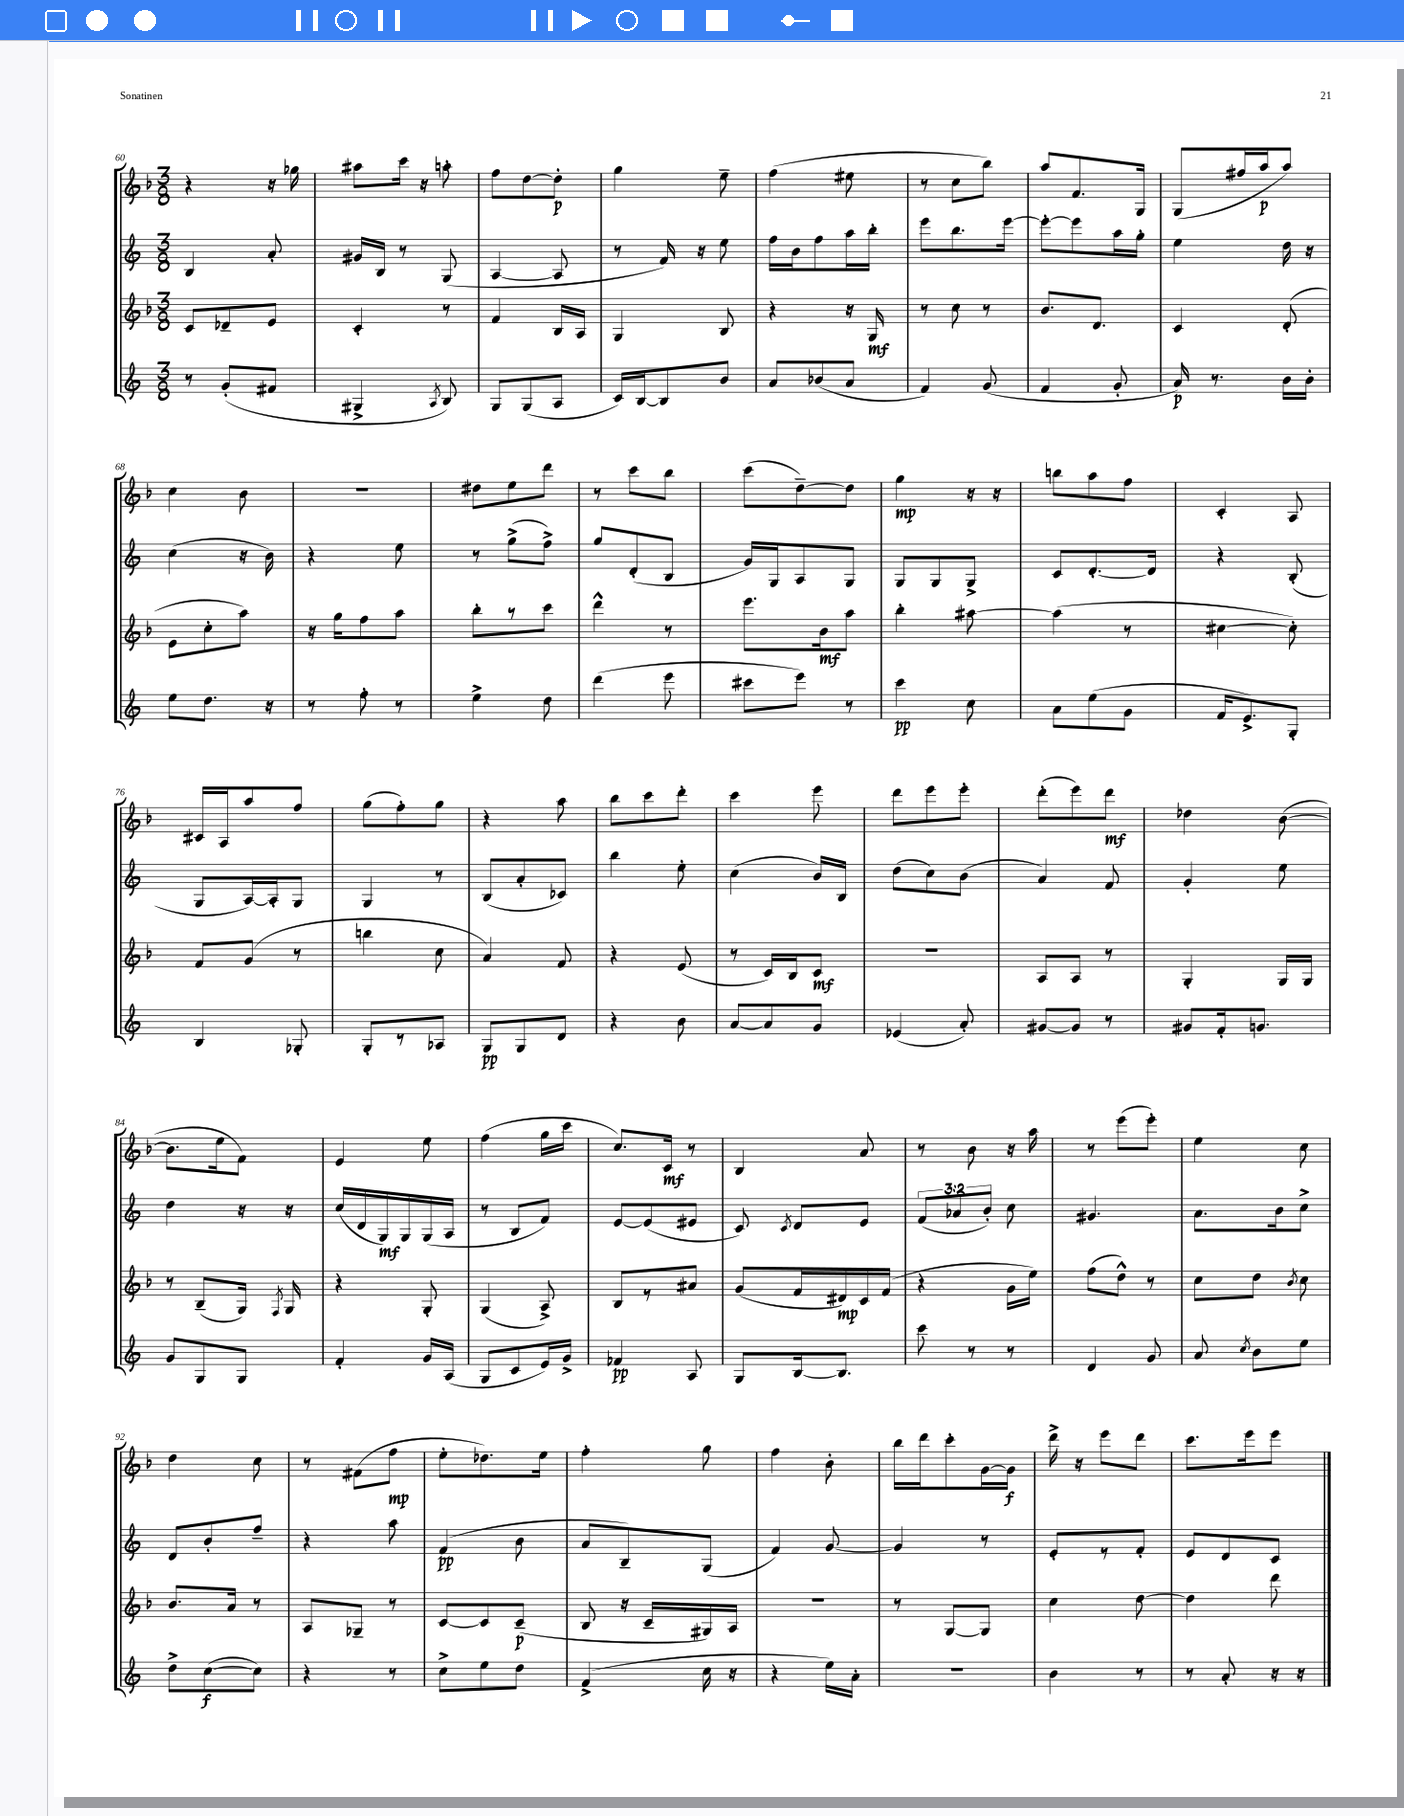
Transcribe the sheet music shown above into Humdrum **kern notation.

**kern	**dynam	**kern	**dynam	**kern	**dynam	**kern	**dynam
*part4	*part4	*part3	*part3	*part2	*part2	*part1	*part1
*staff4	*staff4	*staff3	*staff3	*staff2	*staff2	*staff1	*staff1
*clefG2	*	*clefG2	*	*clefG2	*	*clefG2	*
*k[]	*	*k[b-]	*	*k[]	*	*k[b-]	*
*M3/8	*	*M3/8	*	*M3/8	*	*M3/8	*
=60	=60	=60	=60	=60	=60	=60	=60
8r	.	8c/L	.	4B/	.	4r	.
(8g'/L	.	8d-X~/	.	.	.	.	.
8f#X/J	.	8e/J	.	8a'/	.	16r	.
.	.	.	.	.	.	16gg-X\	.
=61	=61	=61	=61	=61	=61	=61	=61
4G#X^/	.	4c'/	.	16g#X/LL	.	8aa#X\L	.
.	.	.	.	16B/JJ	.	.	.
.	.	.	.	8r	.	16ccc\Jk	.
.	.	.	.	.	.	16r	.
8qA/	.	.	.	.	.	.	.
8B/)	.	8r	.	(8G/	.	8aan'\	.
=62	=62	=62	=62	=62	=62	=62	=62
8G/L	.	4f/	.	[4A/	.	8ff\L	.
(8G/	.	.	.	.	.	[8dd\	.
8A/J	.	16B-/LL	.	8A/]	.	8dd'\J]	p
.	.	16A/JJ	.	.	.	.	.
=63	=63	=63	=63	=63	=63	=63	=63
16c/LL)	.	4G/	.	8r	.	4gg\	.
[16B/J	.	.	.	.	.	.	.
8B/]	.	.	.	16f/)	.	.	.
.	.	.	.	16r	.	.	.
8b/J	.	8B-/	.	8ee\	.	8ee~\	.
=64	=64	=64	=64	=64	=64	=64	=64
8a/L	.	4r	.	16ff\LL	.	(4ff\	.
.	.	.	.	16b\J	.	.	.
(8b-X/	.	.	.	8ff\	.	.	.
8a/J	.	16r	.	16aa\L	.	8ee#X\	.
.	.	16G/	mf	16bb'\JJ	.	.	.
=65	=65	=65	=65	=65	=65	=65	=65
4f/)	.	8r	.	8eee\L	.	8r	.
.	.	8cc\	.	8.bb\	.	8cc\L	.
(8g/	.	8r	.	.	.	8bb-\J)	.
.	.	.	.	[16eee\Jk	.	.	.
=66	=66	=66	=66	=66	=66	=66	=66
4f/	.	8.b-/L	.	8eee'\L_	.	8aa/L	.
.	.	.	.	8eee\]	.	8.f/	.
.	.	8.d/J	.	.	.	.	.
8g'/	.	.	.	16aa\L	.	.	.
.	.	.	.	16gg'\JJ	.	16G/Jk	.
=67	=67	=67	=67	=67	=67	=67	=67
16a/)	p	4c/	.	4ee\	.	(8G/L	.
8.r	.	.	.	.	.	.	.
.	.	.	.	.	.	16ff#X/L	.
.	.	.	.	.	.	16aa/J	p
16b\LL	.	(8d'/	.	16dd\	.	8aa/J)	.
16b'\JJ	.	.	.	16r	.	.	.
!!LO:LB:g=z
=68	=68	=68	=68	=68	=68	=68	=68
8ee\L	.	8e\L	.	(4cc\	.	4cc\	.
8.dd\J	.	8cc'\	.	.	.	.	.
.	.	8aa\J)	.	16r	.	8b-\	.
16r	.	.	.	16b\)	.	.	.
=69	=69	=69	=69	=69	=69	=69	=69
8r	.	16r	.	4r	.	4.r	.
.	.	16gg\KL	.	.	.	.	.
8ff'\	.	8ff\	.	.	.	.	.
8r	.	8aa\J	.	8ee\	.	.	.
=70	=70	=70	=70	=70	=70	=70	=70
4ee^\	.	8bb-'\L	.	8r	.	8dd#X\L	.
.	.	8r	.	(8gg^\L	.	8ee\	.
8dd\	.	8ccc\J	.	8ff^\J)	.	8ddd\J	.
=71	=71	=71	=71	=71	=71	=71	=71
(4ddd\	.	4ddd^^\	.	8gg/L	.	8r	.
.	.	.	.	(8d'/	.	8ccc\L	.
8eee\	.	8r	.	8B/J	.	8bb-\J	.
=72	=72	=72	=72	=72	=72	=72	=72
8ccc#X\L	.	8.eee\L	.	16g/LL)	.	(8ccc\L	.
.	.	.	.	16G/J	.	.	.
8eee\J)	.	.	.	8A/	.	[8dd~\)	.
.	.	16b-\k	mf	.	.	.	.
8r	.	8aa\J	.	8G/J	.	8dd\J]	.
=73	=73	=73	=73	=73	=73	=73	=73
4ccc\	pp	4bb-'\	.	8G/L	.	4gg\	mp
.	.	.	.	8G/	.	.	.
8cc\	.	[8aa#X\	.	8G^/J	.	16r	.
.	.	.	.	.	.	16r	.
=74	=74	=74	=74	=74	=74	=74	=74
8a\L	.	(4aa#\]	.	8c/L	.	8bbn\L	.
(8ee\	.	.	.	[8.d'/	.	8aa\	.
8g\J	.	8r	.	.	.	8ff\J	.
.	.	.	.	16d/Jk]	.	.	.
=75	=75	=75	=75	=75	=75	=75	=75
16f/KL	.	[4cc#X\	.	4r	.	4c'/	.
8.e^/)	.	.	.	.	.	.	.
8G'/J	.	8cc#'\])	.	(8B'/	.	8A/	.
!!LO:LB:g=z
=76	=76	=76	=76	=76	=76	=76	=76
4B/	.	8f/L	.	8G/L	.	16c#X/LL	.
.	.	.	.	.	.	16A/J	.
.	.	(8g/J	.	[16A/L)	.	8aa/	.
.	.	.	.	16A'/J]	.	.	.
8G-X'/	.	8r	.	8G/J	.	8ff/J	.
=77	=77	=77	=77	=77	=77	=77	=77
8G'/L	.	4bbn\	.	4G/	.	(8gg\L	.
8r	.	.	.	.	.	8ff'\)	.
8A-X/J	.	8cc\	.	8r	.	8gg\J	.
=78	=78	=78	=78	=78	=78	=78	=78
8G/L	pp	4a/)	.	(8B/L	.	4r	.
8G/	.	.	.	8a'/	.	.	.
8d/J	.	8f/	.	8c-X/J)	.	8aa\	.
=79	=79	=79	=79	=79	=79	=79	=79
4r	.	4r	.	4bb\	.	8bb-\L	.
.	.	.	.	.	.	8ccc\	.
8b\	.	(8e/	.	8ee'\	.	8ddd'\J	.
=80	=80	=80	=80	=80	=80	=80	=80
[8a/L	.	8r	.	(4cc\	.	4ccc\	.
8a/]	.	16c/LL)	.	.	.	.	.
.	.	16B-/J	.	.	.	.	.
8g/J	.	8c/J	mf	16b/LL)	.	8eee\	.
.	.	.	.	16B/JJ	.	.	.
=81	=81	=81	=81	=81	=81	=81	=81
(4e-X/	.	4.r	.	(8dd\L	.	8ddd\L	.
.	.	.	.	8cc\)	.	8eee\	.
8a'/)	.	.	.	(8b\J	.	8eee'\J	.
=82	=82	=82	=82	=82	=82	=82	=82
[8g#X/L	.	8A/L	.	4a/)	.	(8ddd'\L	.
8g#/J]	.	8A/J	.	.	.	8eee\)	.
8r	.	8r	.	8f/	.	8ddd\J	mf
=83	=83	=83	=83	=83	=83	=83	=83
8g#X/L	.	4G'/	.	4g'/	.	4dd-X\	.
16f'/k	.	.	.	.	.	.	.
8.gn/J	.	.	.	.	.	.	.
.	.	16G/LL	.	8ee\	.	([8b-\	.
.	.	16G/JJ	.	.	.	.	.
!!LO:LB:g=z
=84	=84	=84	=84	=84	=84	=84	=84
8g/L	.	8r	.	4dd\	.	8.b-\L]	.
8G/	.	(8B-~/L	.	.	.	.	.
.	.	.	.	.	.	16ee\k	.
8G/J	.	16G/Jk)	.	16r	.	8f\J)	.
.	.	8qF/	.	.	.	.	.
.	.	16G/	.	16r	.	.	.
=85	=85	=85	=85	=85	=85	=85	=85
4f'/	.	4r	.	(16cc/LL	.	4e/	.
.	.	.	.	16d/	.	.	.
.	.	.	.	16G/)	mf	.	.
.	.	.	.	16G/	.	.	.
16g/LL	.	8G'/	.	(16G/	.	8ee\	.
(16A/JJ	.	.	.	16A/JJ	.	.	.
=86	=86	=86	=86	=86	=86	=86	=86
8G/L	.	(4G/	.	8r	.	(4ff\	.
8c/	.	.	.	8B/L	.	.	.
16e/L)	.	8A^/)	.	8f/J)	.	16gg\LL	.
16g^/JJ	.	.	.	.	.	16ccc\JJ	.
=87	=87	=87	=87	=87	=87	=87	=87
4f-X/	pp	8B-/L	.	[8e/L	.	8.cc/L)	.
.	.	8r	.	(8e/]	.	.	.
.	.	.	.	.	.	16c/Jk	mf
8A/	.	8a#X/J	.	8e#X/J	.	8r	.
=88	=88	=88	=88	=88	=88	=88	=88
8G/L	.	(8g/L	.	8c/)	.	4B-/	.
.	.	.	.	8qc/	.	.	.
[16B/k	.	16f/L	.	8d/L	.	.	.
8.B/J]	.	16d#X/)	mp	.	.	.	.
.	.	16c/	.	8e/J	.	8a/	.
.	.	(16f/JJ	.	.	.	.	.
=89	=89	=89	=89	=89	=89	=89	=89
8ccc\	.	4r	.	(12f/L	.	8r	.
.	.	.	.	12a-X/	.	.	.
8r	.	.	.	.	.	8b-\	.
.	.	.	.	12b'/J)	.	.	.
8r	.	16g\LL	.	8cc\	.	16r	.
.	.	16ee\JJ)	.	.	.	16aa\	.
=90	=90	=90	=90	=90	=90	=90	=90
4d/	.	(8ff\L	.	4.g#X/	.	8r	.
.	.	8dd^^\J)	.	.	.	(8eee\L	.
8g/	.	8r	.	.	.	8eee'\J)	.
=91	=91	=91	=91	=91	=91	=91	=91
8a/	.	8cc\L	.	8.a\L	.	4ee\	.
8qcc/	.	.	.	.	.	.	.
8b\L	.	8dd\J	.	.	.	.	.
.	.	.	.	16b\k	.	.	.
.	.	8qb-/	.	.	.	.	.
8ee\J	.	8cc\	.	8cc^\J	.	8cc\	.
!!LO:LB:g=z
=92	=92	=92	=92	=92	=92	=92	=92
8dd^\L	.	8.b-/L	.	8d/L	.	4dd\	.
([8cc\	f	.	.	8b'/	.	.	.
.	.	16a/Jk	.	.	.	.	.
8cc\J])	.	8r	.	8ff~/J	.	8cc\	.
=93	=93	=93	=93	=93	=93	=93	=93
4r	.	8A/L	.	4r	.	8r	.
.	.	8G-X~/J	.	.	.	(8f#X\L	.
8r	.	8r	.	8aa\	.	8ff\J	mp
=94	=94	=94	=94	=94	=94	=94	=94
8cc^\L	.	[8c/L	.	(4f/	pp	8ee'\L	.
8ee\	.	8c/]	.	.	.	8.dd-X\)	.
8dd\J	.	(8c~/J	p	8b\	.	.	.
.	.	.	.	.	.	16ee\Jk	.
=95	=95	=95	=95	=95	=95	=95	=95
(4f^/	.	8B-/	.	8a/L	.	4ff'\	.
.	.	16r	.	8B~/)	.	.	.
.	.	16c~/LL	.	.	.	.	.
16cc\	.	16G#X/)	.	(8G/J	.	8gg\	.
16r	.	16A/JJ	.	.	.	.	.
=96	=96	=96	=96	=96	=96	=96	=96
4r	.	4.r	.	4f/)	.	4ff\	.
16ee\LL)	.	.	.	[8g/	.	8b-'\	.
16a'\JJ	.	.	.	.	.	.	.
=97	=97	=97	=97	=97	=97	=97	=97
4.r	.	8r	.	4g/]	.	16bb-\LL	.
.	.	.	.	.	.	16ddd\J	.
.	.	[8G/L	.	.	.	8ccc'\	.
.	.	8G/J]	.	8r	.	[16g\L	.
.	.	.	.	.	.	16g\JJ]	f
=98	=98	=98	=98	=98	=98	=98	=98
4b\	.	4cc\	.	8e'/L	.	16ddd^\	.
.	.	.	.	.	.	16r	.
.	.	.	.	8r	.	8eee\L	.
8r	.	[8dd\	.	8f'/J	.	8ddd\J	.
=99	=99	=99	=99	=99	=99	=99	=99
8r	.	4dd\]	.	8e/L	.	8.ccc\L	.
8a'/	.	.	.	8d/	.	.	.
.	.	.	.	.	.	16eee\k	.
16r	.	8ddd\	.	8c/J	.	8eee\J	.
16r	.	.	.	.	.	.	.
==	==	==	==	==	==	==	==
*-	*-	*-	*-	*-	*-	*-	*-
